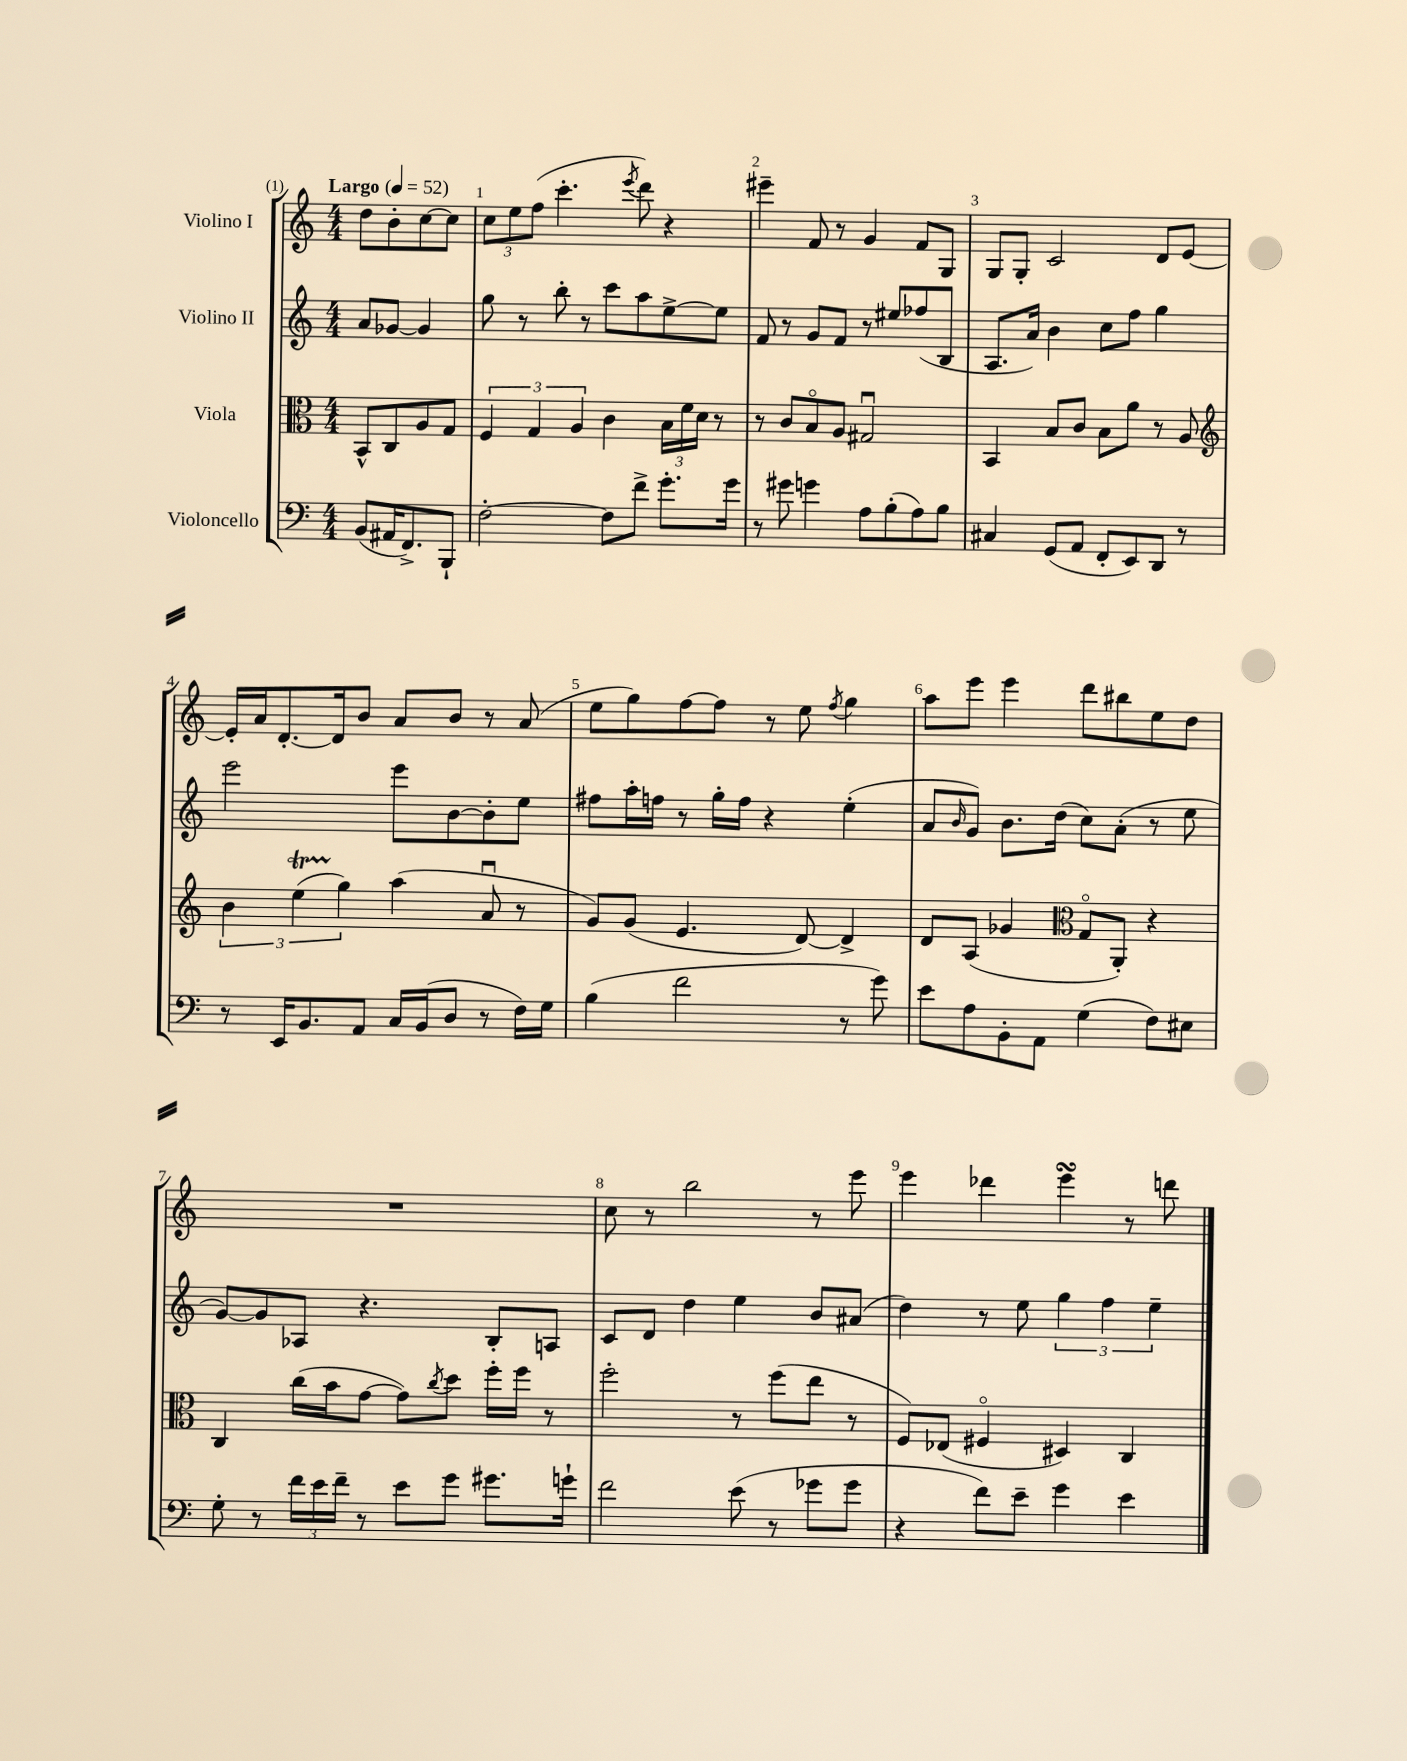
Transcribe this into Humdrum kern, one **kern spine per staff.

**kern	**kern	**kern	**kern
*staff4	*staff3	*staff2	*staff1
*clefF4	*clefC3	*clefG2	*clefG2
*k[]	*k[]	*k[]	*k[]
*M4/4	*M4/4	*M4/4	*M4/4
*MM52	*MM52	*MM52	*MM52
(8BB/L	8BB^^/L	8a/L	8dd\L
16AA#/K	8C/	[8g-/J	8b'\
8.FF^/)	.	.	.
.	8A/	4g-/]	[8cc\
8BBB`/J	8G/J	.	8cc\]J
=	=	=	=
[2F'\	6F/	8gg\	12cc\L
.	.	.	12ee\
.	.	8r	.
.	6G/	.	(12ff\J
.	.	8bb'\	4.ccc'\
.	6A/	.	.
.	.	8r	.
8F\]L	4c\	8ccc\L	.
.	.	.	8qeee/
8f^\J	.	8aa\	8ddd\)
8.g'\L	24B\LL	[8ee^\	4r
.	24f\	.	.
.	24d\JJ	.	.
.	8r	8ee\]J	.
16g\Jk	.	.	.
=	=	=	=
8r	8r	8f/	4eee#~\
8g#\	8c/L	8r	.
4g\	8Bo/	8g/L	8f/
.	8A/J	8f/J	8r
8A\L	2G#u/	8r	4g/
(8B'\	.	8ee#/L	.
8A\)	.	(8ff-/	8f/L
8B\J	.	8B/J	8G/J
=	=	=	=
4C#/	4BB/	8.A/L	8G/L
.	.	.	8G'/J
.	.	16a/Jk)	.
(8GG/L	8B/L	4b\	2c/
8AA/J	8c/J	.	.
8FF'/L	8B\L	8cc\L	.
8EE/)	8a\J	8ff\J	.
8DD/J	8r	4gg\	8d/L
8r	8A/	.	[8e/J
=	=	=	=
*	*clefG2	*	*
8r	6b\	2eee\	16e'/]LL
.	.	.	16a/J
16EE/LK	.	.	[8.d'/
.	(6ee\	.	.
8.BB/	.	.	.
.	.	.	16d/]k
.	6gg\)	.	.
8AA/J	.	.	8b/J
16C/LL	(4aa\	8eee\L	8a/L
(16BB/J	.	.	.
8D/J	.	[8b\	8b/J
8r	8au/	8b'\]	8r
16F\LL)	8r	8ee\J	(8a/
16G\JJ	.	.	.
=	=	=	=
(4B\	8g/L)	8ff#\L	8ee\L
.	(8g/J	16aa'\L	8gg\)
.	.	16ff\JJ	.
2f\	4.e/	8r	[8ff\
.	.	16gg'\LL	8ff\]J
.	.	16ff\JJ	.
.	.	4r	8r
.	[8d/)	.	8ee\
.	.	.	8qff/
8r	4d^/]	(4ee'\	4gg\
8g\)	.	.	.
=	=	=	=
8e\L	8d/L	8a/L	8aa\L
.	.	16qqb/	.
8A\	(8A/J	8g/J)	8eee\J
8BB'\	4g-/	8.b\L	4eee\
8AA\J	.	.	.
.	.	(16dd\Jk	.
*	*clefC3	*	*
(4G\	8Go/L	8cc\L)	8ddd\L
.	8AA'/J)	(8a'\J	8bb#\
8F\L)	4r	8r	8ee\
8E#\J	.	8ee\	8dd\J
=	=	=	=
8G'\	4C/	[8g/L)	1r
8r	.	8g/]	.
24f\LL	(16cc\LL	8A-/J	.
24e\	.	.	.
.	16b\J	.	.
24f~\JJ	.	.	.
8r	[8g\J	4.r	.
8e\L	8g\]L)	.	.
.	8qcc/	.	.
8g\J	8dd\J	.	.
8.g#\L	16ff'\LL	8B'/L	.
.	16ff\JJ	.	.
.	8r	8A/J	.
16g`\Jk	.	.	.
=	=	=	=
2f\	2ff'\	8c/L	8cc\
.	.	8d/J	8r
.	.	4dd\	2bb\
(8e\	8r	4ee\	.
8r	(8ff\L	.	.
8g-\L	8ee\J	8b/L	8r
8g-\J	8r	(8a#/J	8eee\
=	=	=	=
4r	8F/L)	4dd\)	4eee\
.	(8E-/J	.	.
8f\L)	4F#o/	8r	4ddd-\
8e~\J	.	8ee\	.
4g\	4D#/)	6gg\	4eee\
.	.	6ff\	.
4e\	4C/	.	8r
.	.	6ee~\	.
.	.	.	8ddd\
==	==	==	==
*-	*-	*-	*-
